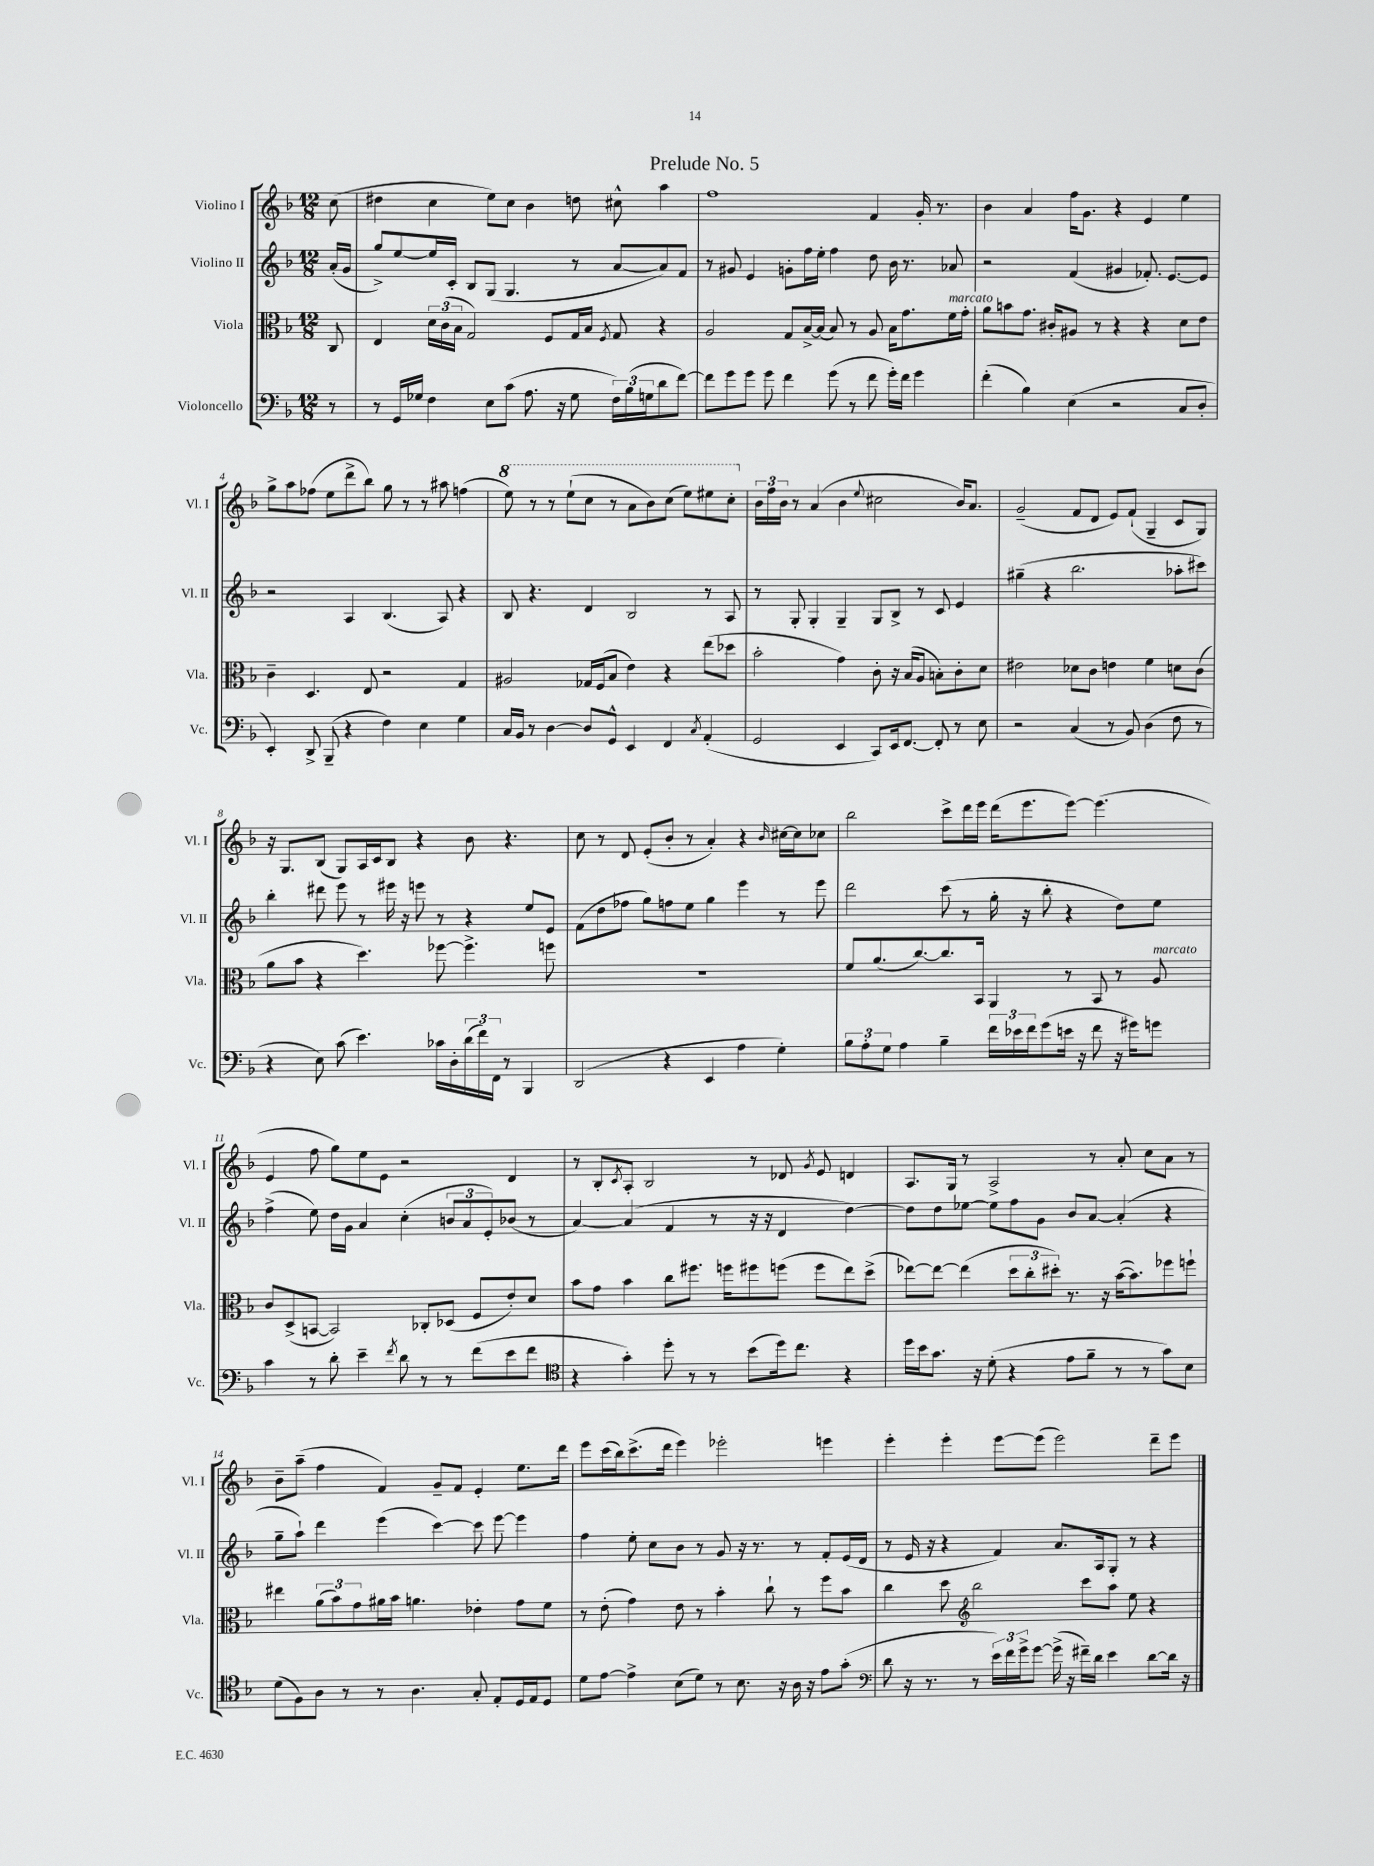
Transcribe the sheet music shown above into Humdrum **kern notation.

**kern	**kern	**kern	**kern
*staff4	*staff3	*staff2	*staff1
*clefF4	*clefC3	*clefG2	*clefG2
*k[b-]	*k[b-]	*k[b-]	*k[b-]
*M12/8	*M12/8	*M12/8	*M12/8
8r	8C	(16a'	(8cc
.	.	16g	.
=	=	=	=
8r	4E	8gg^)	4dd#
16GG	.	[8ee	.
16G-	.	.	.
4F	24d	16ee]	4cc
.	(24c	.	.
.	.	16c'	.
.	24B-	.	.
.	2G)	8B-	.
8E	.	(8G	8ee)
(8c	.	4.G	8cc
8.A	.	.	4b-
.	8F	.	.
16r	.	.	.
8G-	16G	8r	8dd
.	16B-	.	.
.	8qF	.	.
24F)	8G	[8a	8cc#^^
(24B-	.	.	.
24G	.	.	.
8d	4r	8a])	4aa
[8f)	.	8f	.
=	=	=	=
8f]	2A	8r	1ff
8g	.	8g#	.
8g	.	4e	.
8g	.	.	.
4f	8G	8g'	.
.	[16B-^	16ff	.
.	(16B-]	16ee'	.
(8g	8B-)	4ff	.
8r	8r	.	.
8f	8A	8dd	4f
16g')	16B-	16b-	.
16f	8.g	8.r	.
4g	.	.	16g'
.	.	.	8.r
.	16f	8a-	.
.	16g'	.	.
=	=	=	=
(4f'	8a	2r	4b-
.	8b	.	.
4B-)	8.g	.	4a
.	16c#'	.	.
(4E	8A#	(4f	16ff
.	.	.	8.g
.	8r	.	.
2r	4r	4g#	4r
.	4r	8.f-')	4e
.	.	[8.e	.
8C	8d	.	4ee
8D'	8e	8e]	.
=	=	=	=
4EE')	4c~	2r	8gg^
.	.	.	8aa
8DD^	4.D	.	(8ff-
(8BBB-~	.	.	8ee
4r	.	4A	8ddd^
.	8E	.	8bb-)
4F)	2r	(4.B-	8gg
.	.	.	8r
4E	.	.	8r
.	.	8A)	8aa#
4G	4G	4r	(4ff
=	=	=	=
16C	2A#	8B-	8eee)
16BB-	.	.	.
8r	.	4.r	8r
[4D	.	.	8r
.	.	.	(8eee`
8D]	16G-	4d	8ccc
.	(16F	.	.
8GG^^	8B-	.	8r
4EE	4e)	2B-	8aa
.	.	.	8bb-)
4FF	4r	.	(8ccc
.	.	.	8eee)
8qC	.	.	.
(4AA'	(8ee	8r	8eee#
.	8dd-	8A	8ccc'
=	=	=	=
2GG	2b-'	8r	24b-
.	.	.	24ff
.	.	.	24b-
.	.	8G'	8r
.	.	4G'	(4a
4EE	4g)	4G~	4b-
.	.	.	8qqee
8CC)	8c'	8G	2cc#
16EE	16r	8B-^	.
[8.FF	(16B-	.	.
.	8A	8r	.
8FF']	8B')	8c	.
8r	8c'	4e	16b-)
.	.	.	8.a
8E	8d	.	.
=	=	=	=
2r	2e#	(4gg#~	(2g~
.	.	4r	.
(4C	8d-	2.bb-	8f
.	8c	.	8d
8r	4e	.	8e)
8BB-)	.	.	(8f`
(4D	4f	.	4G~
8F	8d	8aa-'	8c
8r	(8c	8ccc#)	8G)
=	=	=	=
4r	8a	4bb-'	16r
.	.	.	8.G
.	8b-	.	.
8E)	4r	8ddd#	(8B-
(8c	.	8eee	8G)
4.e)	4.dd)	8r	16A
.	.	.	16c
.	.	16eee#	8B-
.	.	16r	.
.	.	8eee	4r
16c-	[8ff-	8r	.
16D'	.	.	.
(24d	4.ff-^]	4r	8b-
24f)	.	.	.
24FF	.	.	.
8r	.	.	4.r
4BBB-	.	8ee	.
.	8ff	8e	.
=	=	=	=
(2DD	1.r	(8f	8cc
.	.	8dd	8r
.	.	8ff-	8d
.	.	8gg)	(8e'
4r	.	8ff	8b-'
.	.	8ee	8r
4EE	.	4gg	4a')
4A	.	4eee	4r
.	.	.	16qqb-
4G')	.	8r	[16cc#
.	.	.	16cc#]
.	.	8eee	8cc-
=	=	=	=
12B-	8f	2ddd	2bb-
12A'	.	.	.
.	(8.a	.	.
12G	.	.	.
4A	.	.	.
.	[8.cc)	.	.
4B-~	8.cc]	(8ccc	8ccc^
.	.	8r	16ddd
.	16BB-	.	16eee
24f	4AA	16gg'	(16ddd
24e-	.	.	.
.	.	16r	8.eee
24f	.	.	.
(8g	.	8bb-'	.
16e	8r	4r	[8eee)
16r	.	.	.
8f	8BB-	.	(4.eee]
16r	8r	8dd)	.
16g#)	.	.	.
8g	8A	8ee	.
=	=	=	=
4c	8c	(4ff^	4e
.	(8D^	.	.
8r	[8BB	8ee)	8ff
8d'	2BB])	16dd	8gg)
.	.	16g	.
4e~	.	4a	8ee
.	.	.	8e
8qf	.	.	.
8d	.	(4cc'	2r
8r	8C-'	.	.
8r	(8D-	12b	.
.	.	12a	.
(8f	8F	.	.
.	.	12e')	.
8e	8e')	(8b-	4d
8f	8d	8r	.
=	=	=	=
*clefC4	*	*	*
4r	8b-	[4a)	8r
.	8g	.	8B-'
.	.	.	8qc
4g')	4b-	(4a]	8A'
.	.	.	2B-
8dd'	8cc	4f	.
8r	8.ff#	.	.
8r	.	8r	.
.	16ff	.	.
(8b-	8ff#	16r	8r
.	.	16r	.
16dd)	(8ff	4d	8d-
8.cc	.	.	.
.	.	.	8qg
.	8ff	.	8e
4r	8ee)	[4dd)	4d
.	(8dd^	.	.
=	=	=	=
16dd	[8ee-)	8dd]	8.A
16b-	.	.	.
8.g	8ee-_	8dd	.
.	.	.	16G
.	(4ee-]	[8ee-	8r
16r	.	.	.
(8d'	.	8ee-]	2A^
4r	12dd	8ff	.
.	12cc'	.	.
.	.	8g	.
.	12dd#')	.	.
8e	8.r	8b-	.
8f~	.	[8a	8r
.	16r	.	.
8r	([16b-	(4a']	8a'
.	8.b-])	.	.
8r	.	.	8cc
8g)	8ff-	4r	8a
8B-	8ff`	.	8r
=	=	=	=
(8d	4ee#	8gg~	8b-~
8F)	.	8aa`)	(8aa~
8A	(12a	4ddd	4ff
.	12b-)	.	.
8r	.	.	.
.	12g	.	.
8r	16a#	(4eee	4f)
.	16b-	.	.
4.A	4.a	.	.
.	.	[4ccc)	8g~
.	.	.	8f
8G'	4e-'	8ccc]	4e'
8E'	.	[8eee	.
16D	8g	4eee]	8.ee
16E	.	.	.
8D	8f	.	.
.	.	.	16ddd
=	=	=	=
8d	8r	4ff	8eee
[8e	(8e'	.	(16ccc
.	.	.	16bb-)
4e^]	4g)	8ee'	(8.ccc^
.	.	8cc	.
.	.	.	16ddd
(8B-	8e	8b-	4eee)
8d)	8r	8r	.
8r	4b-'	8g	2eee-'
8.B-	.	16r	.
.	.	8.r	.
.	8cc`	.	.
16r	.	.	.
16A	8r	8r	.
16r	.	.	.
8e	8ff	8f'	4eee
(8g'	8b-	(16e	.
.	.	16d	.
=	=	=	=
*clefF4	*	*	*
8d	4cc	8r	4eee'
16r	.	16e	.
8.r	.	16r	.
.	8dd	4r	4eee'
*	*clefG2	*	*
8r	2bb-	.	.
24e)	.	4f)	[8eee
24f	.	.	.
24g^	.	.	.
[8g	.	.	(8eee]
(16g^]	.	8.a	2eee)
16r	.	.	.
16f#~)	8ccc	.	.
16d	.	16A	.
4e	8aa	8G'	.
.	8ee	8r	.
[8d	4r	4r	8ddd~
16d]	.	.	8eee
16r	.	.	.
==	==	==	==
*-	*-	*-	*-
